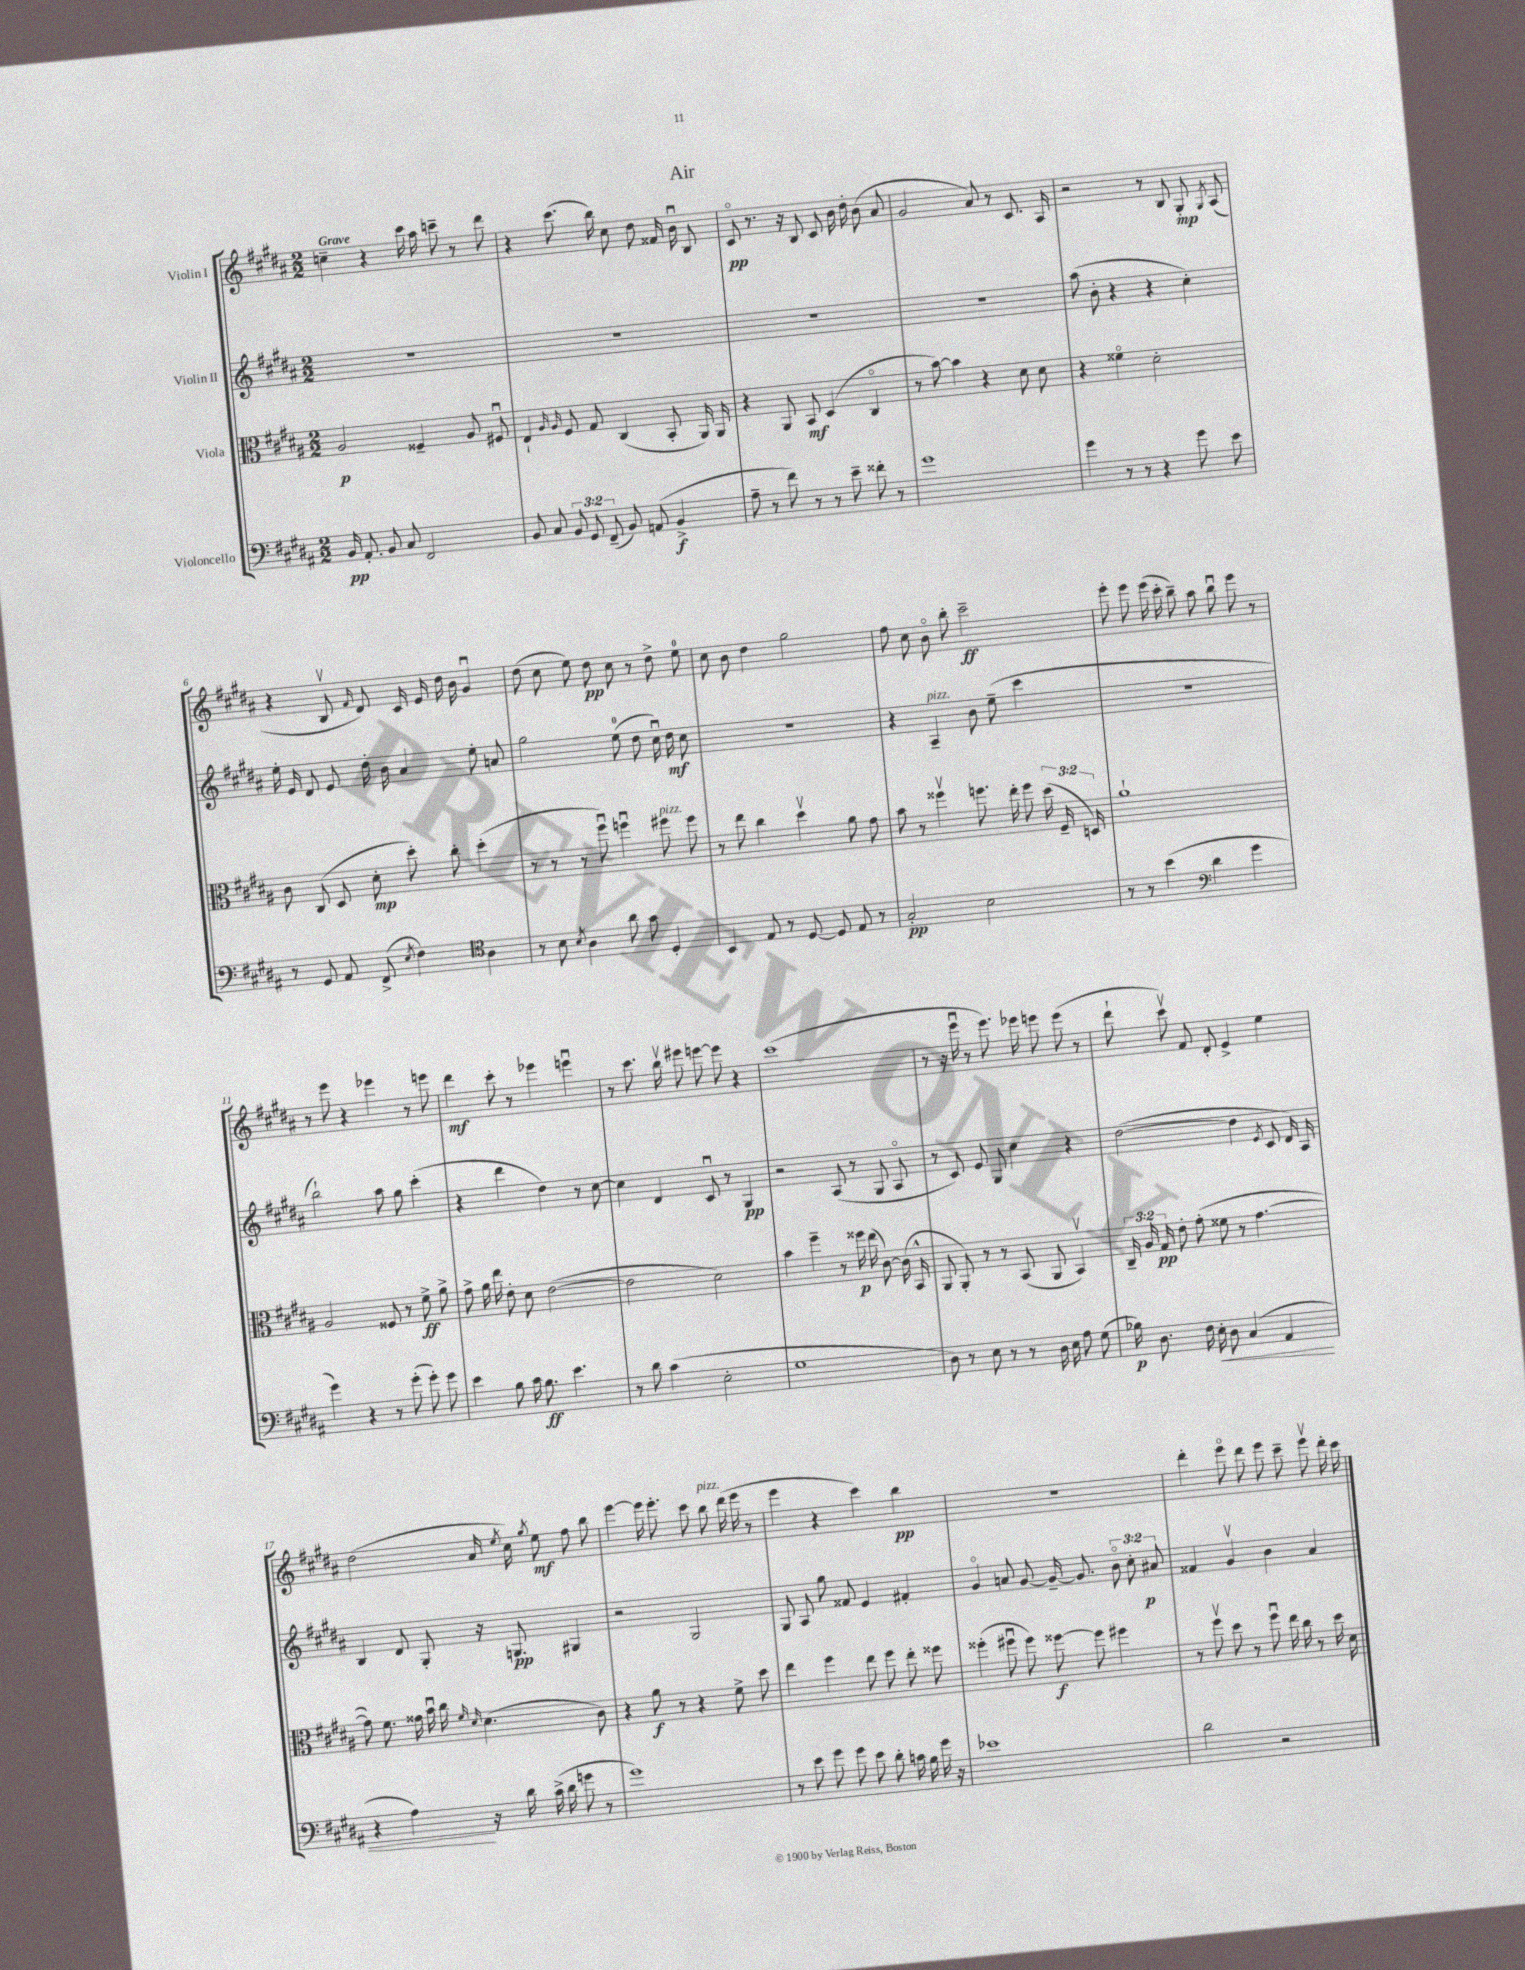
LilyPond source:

\header { title = "Air" }
<<
\new StaffGroup <<
\new Staff = "s0" \with { instrumentName = "Violin I" } {
    \clef treble \key b \major \numericTimeSignature \time 2/2 \tempo "Grave"
    \autoBeamOff c''4-- r4 cis'''16 ais''16 c'''8-- r8 dis'''8 |
    r4 cis'''8.( b''16) cis''8 dis''8 fisis'16 b'16\downbow b8 |
    cis'8\flageolet\pp r8. r16 b8 cis'8 b'16 dis''16-. b'8( ais'8 |
    gis'2 ais'8) r8 cis'8. ais16 |
    r2 r8 b8 gis8-.\mp \acciaccatura { gis8 } ais8( |
    r4 b8\upbow \grace { fis'16 } dis'8) cis'16 e'16 dis''16 b'16 gis'4\downbow |
    dis''8( cis''8 e''8) dis''8\pp cis''8 r8 dis''8-> e''8-0 |
    cis''8 b'8 dis''4 gis''2 |
    fis''8 cis''8 b'8\flageolet b''8-. cis'''2--\ff |
    e'''8-. e'''8 e'''16( cis'''16-. b''8--) ais''8 b''8\downbow e'''8 r8 |
    r8 e'''8 r4 ees'''4 r8 e'''8 |
    dis'''4\mf cis'''8-. r8 ees'''4 e'''4\downbow |
    r8 cis'''8. b''16\upbow eis'''8 e'''8~ e'''8 r4 |
    cis'''1( |
    r8 r16 e'''16\downbow r8 e'''8.) ees'''16 e'''8 e'''8( r8 |
    dis'''8-! cis'''8\upbow) fis'8 dis'8-. e'4-> e''4 |
    dis''2( ais'16 \acciaccatura { e''8 } cis''16) \acciaccatura { gis''8 } e''8\mf fis''8 b''8 |
    e'''4~ e'''16 e'''8.-. cis'''8 b''8^\markup { \italic "pizz." } dis'''16( e'''16 r8 |
    e'''4 r4 cis'''4) b''4\pp |
    R1 |
    dis'''4-. e'''8\flageolet dis'''8 e'''8 cis'''8-- e'''8\upbow dis'''16-. cis'''16 \bar "|." |
}
\new Staff = "s1" \with { instrumentName = "Violin II" } {
    \clef treble \key b \major \numericTimeSignature \time 2/2 \override Staff.TupletNumber.text = #tuplet-number::calc-fraction-text
    \autoBeamOff R1 |
    R1 |
    R1 |
    R1 |
    ais''8( b'8-. r4 r4 cis''4-.) |
    e''16-. e'16 dis'8 e'8 dis''16-. b'16 ais'4 e''8-. a'8 |
    gis''2 e''8-0( dis''8 cis''16\downbow) dis''16\mf cis''8 |
    R1 |
    r4 ais4--^\markup { \italic "pizz." } b'8 e''8--( cis'''4 |
    R1 |
    b''2-!) ais''8 gis''8 cis'''4-.( |
    r4 dis'''4 dis''4) r8 cis''8~ |
    cis''4 dis'4 cis'8\downbow r8 gis4\pp |
    r2 ais8( r8 gis8 ais8\flageolet |
    r8 cis'8) e'8 gis8 cis''4 r4 |
    dis''2~( dis''4 \acciaccatura { e'8 } cis'8 dis'16) ais16 |
    b4 dis'8 gis8-. r16 g8.\pp gis4 |
    r2 gis2 |
    gis8 ais8 gis''8 fisis'8 e'4 fis'4-. |
    gis'4\flageolet a'8 gis'8~ gis'16~-- gis'8. \tuplet 3/2 { b'8\flageolet cis''8-. ais'8\p } |
    fisis'4 gis'4\upbow b'4 ais'4 \bar "|." |
}
\new Staff = "s2" \with { instrumentName = "Viola" } {
    \clef alto \key b \major \numericTimeSignature \time 2/2 \override Staff.TupletNumber.text = #tuplet-number::calc-fraction-text
    \autoBeamOff ais2\p fisis4-- ais8 fis8\downbow |
    e4-! \grace { ais16 ais16 } fis8 gis8 cis4( b,8-. ais,16) ais,16 |
    r4 ais,8 b,8\mf dis4( cis4\flageolet |
    r8 b'8~) b'4 r4 dis'8 dis'8 |
    r4 fisis'4\flageolet dis'2-. |
    cis'8 cis8( dis8 dis'8-.\mp dis''8-.) cis''8-. dis''4-.( |
    r8 r8 r8 fis''8\downbow) f''4\downbow fis''8^\markup { \italic "pizz." } fis''8 |
    r8 e''8 cis''4 dis''4\upbow ais'8 gis'8 |
    b'8 r8 fisis''4\upbow f''8. e''16-. f''8 \tuplet 3/2 { dis''16( fis16-- d16) } |
    ais'1-! |
    ais2 fisis8 r8 fis'8->\ff ais'8-> |
    gis'8-> ais'16 e''16 e'8-. dis'8 e'2~( |
    e'2 dis'2) |
    b'4 fis''4-- r8 fisis''16\p e''16( cis'8~) cis'16( b,16-^ |
    ais,8 ais,8-.) r8 r8 b,8( ais,8 b,4\upbow) |
    \tuplet 3/2 { cis16-- ais16 gis16\pp } e'8-. gis'8-.( fisis'8 r8 gis'4.~ |
    gis'8) fis'8. gisis'16 b'16\downbow cis''16 \grace { fis'16 dis'16 } dis'4.( cis'8) |
    r4 ais'8\f r8 r4 fis'8-> dis''8 |
    e''4 fis''4 e''8 fis''8 e''8-. fisis''8 |
    fisis''4-.( fis''8\downbow fis''8) fisis''8~\f fisis''8 fis''4 |
    r8 fis''8\upbow dis''8 r8 fis''8\downbow e''16 cis''16 r8 dis''16 dis'16 \bar "|." |
}
\new Staff = "s3" \with { instrumentName = "Violoncello" } {
    \clef bass \key b \major \numericTimeSignature \time 2/2 \override Staff.TupletNumber.text = #tuplet-number::calc-fraction-text
    \autoBeamOff b,16\pp ais,8.-. b,8 cis8 fis,2 |
    b,8 cis8 \tuplet 3/2 { b,8 gis,8 fis,8--( } b,8) a,8( b,4->\f |
    ais8-- r8 fis'8) r8 r8 e'8-- fisis'8-. r8 |
    gis'1 |
    gis'4 r8 r8 r4 gis'8 e'8 |
    r8 gis,8 ais,8 fis,8->( \acciaccatura { e8 } fis4) \clef tenor ais4 |
    r8 b8 \acciaccatura { b8 } ais4 ais'8 gis'8 dis4-. |
    b,4 e8 r8 dis8~ dis8 e8 r8 |
    gis2-.\pp b2 |
    r8 r8 b'4( \clef bass dis'4 gis'4 |
    gis'4) r4 r8 gis'8-.( gis'8-.) gis'8 |
    e'4 b8 cis'16 b8.\ff e'4. |
    r8 dis'8 cis'4( e2-. |
    gis1 |
    dis8) r8 e8 r8 r8 dis16 e16 ais8 gis8( |
    bes16\p) dis8. fis16 e16-.\< dis8 cis4( ais,4 |
    r4 ais4\!) r16 dis'16 cis'16->( dis'16 g'8 r8 |
    gis'1) |
    r8 e'8 gis'8 gis'8 e'8 dis'8-. c'16 b16 gis'16 r16 |
    ees'1 |
    dis'2 r2 \bar "|." |
}
>>
>>
